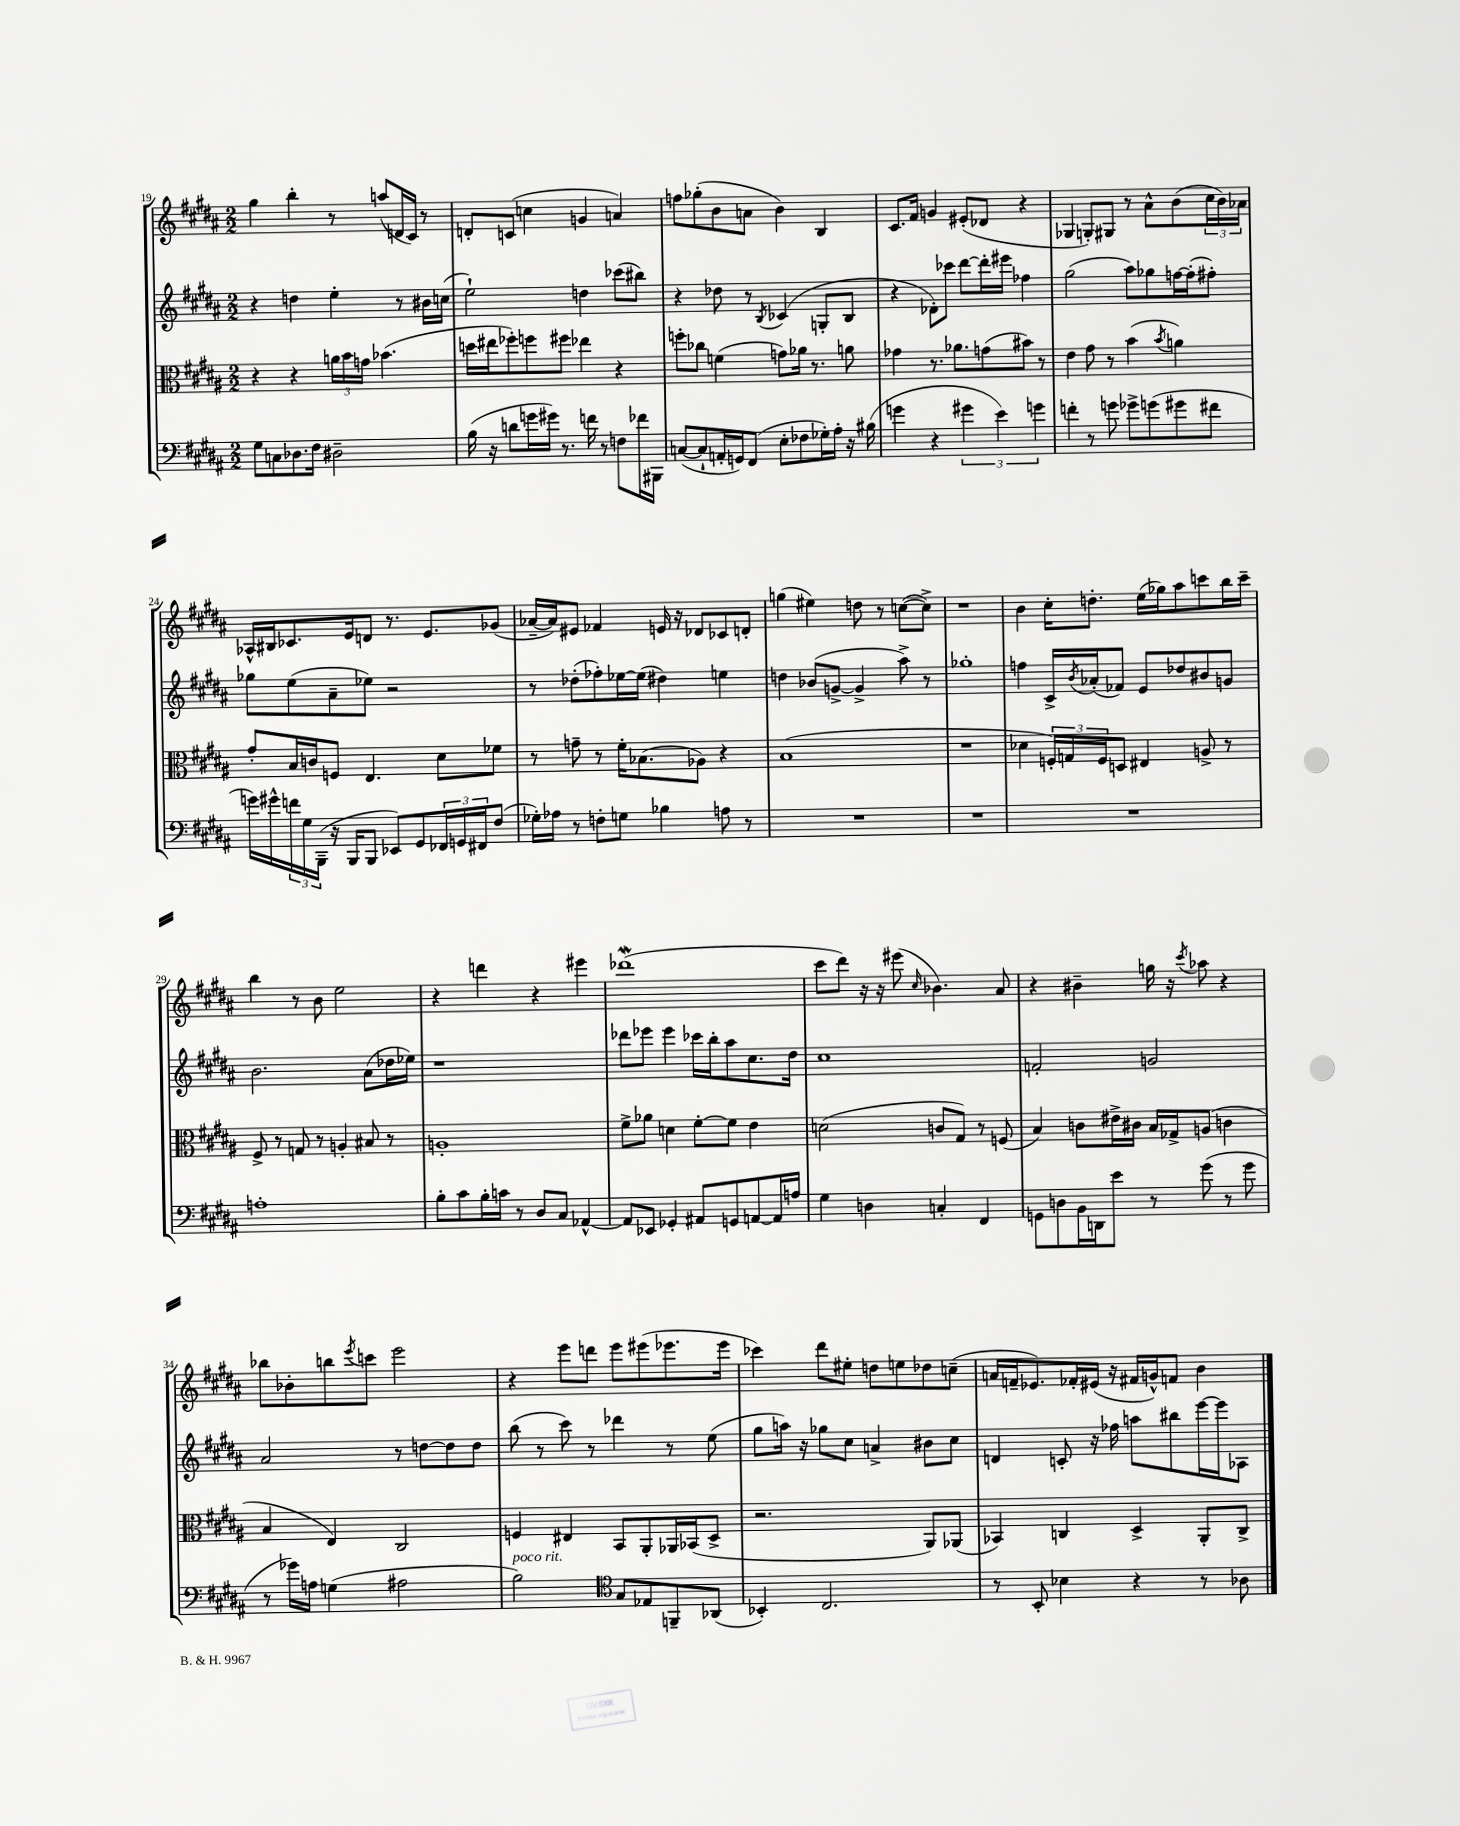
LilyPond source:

<<
\new StaffGroup <<
\new Staff = "s0" {
    \clef treble \key b \major \numericTimeSignature \time 2/2
    gis''4 b''4-. r8 a''8( d'16 cis'16) r8 |
    d'8-. c'8( c''4 g'4 a'4) |
    f''8 ges''8-.( b'8 a'8 b'4) b4 |
    cis'8. fis'16 g'4 eis'8-.( des'8 r4 |
    ges4 g8-.) gis8 r8 ais'8-^ b'8( \tuplet 3/2 { cis''16 b'16) aes'16 } |
    aes16-^ bis16 ces'8. e'16 d'8 r8. e'8. ges'8( |
    aes'16~-- aes'16) eis'8 fes'4 e'16 r16 des'8 ces'8 d'8-. |
    g''4( eis''4) d''8 r8 c''8~( c''8->) |
    r1 |
    b'4 cis''16-. d''8.-. e''16( ges''16) ais''8 c'''8 b''16 c'''16-- |
    b''4 r8 b'8 e''2 |
    r4 d'''4 r4 eis'''4 |
    des'''1\mordent( |
    cis'''8 dis'''8) r16 r16 eis'''8( \grace { cis''16 } bes'4.) ais'8 |
    r4 bis'4-- g''16 r16 \acciaccatura { cis'''8 } aes''8 r4 |
    bes''8 bes'8-. b''8 \acciaccatura { e'''8 } c'''8 e'''2 |
    r4 e'''8 d'''8 e'''8 eis'''8( ees'''8. ees'''16 |
    ces'''4) dis'''8 eis''8-. d''8 e''8 des''8 c''8--( |
    a'16 f'16-- ees'8.) fes'16-. eis'16( r16 fis'16 g'16-^) f'8 b'4 \bar "|." |
}
\new Staff = "s1" {
    \clef treble \key b \major \numericTimeSignature \time 2/2
    r4 d''4 e''4-. r8 bis'16 c''16( |
    e''2-!) d''4 ces'''8( bis''8) |
    r4 des''8 r8 \acciaccatura { b8 } ces'4( g8-. b8 |
    r4 des'8-.) ces'''8 dis'''8~ dis'''16-. eis'''16 fes''4 |
    gis''2( ais''8) ges''8 f''16~ f''16-.( fis''8-.) |
    ges''8 e''8( ais'8-- ees''8) r2 |
    r8 des''8-.( fes''8-.) ees''16~ ees''16( dis''4) e''4 |
    d''4 bes'8( g'8~-> g'4-> ais''8->) r8 |
    ges''1-. |
    f''4 cis'16-> \acciaccatura { b'8 } aes'16-.( fes'8) e'8 des''8 bis'8 g'8 |
    b'2. ais'8( des''16 ees''16) |
    r1 |
    des'''8 ees'''8 ees'''4 ces'''16 b''16-. ais''8 cis''8. dis''16 |
    cis''1 |
    f'2-. g'2 |
    ais'2 r8 d''8~ d''8 d''8 |
    b''8( r8 cis'''8) r8 des'''4 r8 e''8( |
    gis''8 a''16) r16 ges''8 cis''8 a'4-> bis'8 cis''8 |
    d'4 c'8-. r16 fes''16 a''8 bis''8 e'''16~ e'''16 aes8 \bar "|." |
}
\new Staff = "s2" {
    \clef alto \key b \major \numericTimeSignature \time 2/2
    r4 r4 \tuplet 3/2 { a'16 b'16 g'16 } bes'4.( |
    d''16 eis''16 fes''8-.) f''8 fis''8 ees''4 r4 |
    f''8-. ces''8 f'4( g'8) aes'16 r8. a'8 |
    ges'4 r8. aes'8. g'8( bis'8) r8 |
    e'4 gis'8 r8 b'4( \acciaccatura { b'8 } a'4) |
    gis'8-. b16 c'16 f8 e4. dis'8 fes'8 |
    r8 g'8-- r8 fis'16-. bes8.( aes8) r4 |
    b1( |
    r1 |
    des'4 \tuplet 3/2 { f16-.) g16 f16 } d8 eis4 a8-> r8 |
    fis8-> r8 g8 r8 a4-. bis8 r8 |
    a1-. |
    fis'8-> aes'8 d'4 fis'8~-. fis'8 e'4 |
    d'2( c'8 gis8) r8 f8( |
    b4) c'8 eis'16-> cis'16 b16 ges16-> a8( c'4 |
    b4 e4) cis2 |
    f4 eis4 b,8 ais,8-. aes,16 bes,16( dis8-> |
    r2. ais,8) aes,8( |
    bes,4) c4 dis4-> ais,8-. c8-> \bar "|." |
}
\new Staff = "s3" {
    \clef bass \key b \major \numericTimeSignature \time 2/2
    gis8 c8 des8. fis16 dis2-- |
    b16( r16 d'8 g'16 gis'16) r8. f'16 r8 f8 fes'16 bis,,16 |
    c8~( c8-! a,16-. g,16) fis,8( e8-. fes8 ges16-.) ais16-. r16 bis16( |
    g'4 r4 \tuplet 3/2 { gis'4 e'4) g'4 } |
    f'4-. r8 g'8 ges'8-> g'8( gis'8 fis'8 |
    g'16) gis'16-^ \tuplet 3/2 { f'16 gis16 b,,16--( } r16 b,,16 b,,8 ees,8) gis,8 \tuplet 3/2 { fes,16 g,16 fis,16 } fis8( |
    ges16-.) aes16 r8 f8-. g8 bes4 a8 r8 |
    R1 |
    R1 |
    R1 |
    a1-. |
    b8-. cis'8 b16-. c'16 r8 dis8 cis8 aes,4~-^ |
    aes,8 ees,8 ges,4-. ais,8 g,8 a,8~ a,16 a16 |
    gis4 d4 c4-. fis,4 |
    g,8 d8 b,16 d,16 e'8 r8 gis'8( r8 gis'8 |
    r8 ges'16) a16 g4( ais2 |
    b2^\markup { \italic "poco rit." }) \clef tenor gis8 ees8 f,8-- aes,8( |
    bes,4-.) cis2. |
    r8 b,8-. bes4 r4 r8 aes8 \bar "|." |
}
>>
>>
\layout { \context { \Score currentBarNumber = #19 } }
